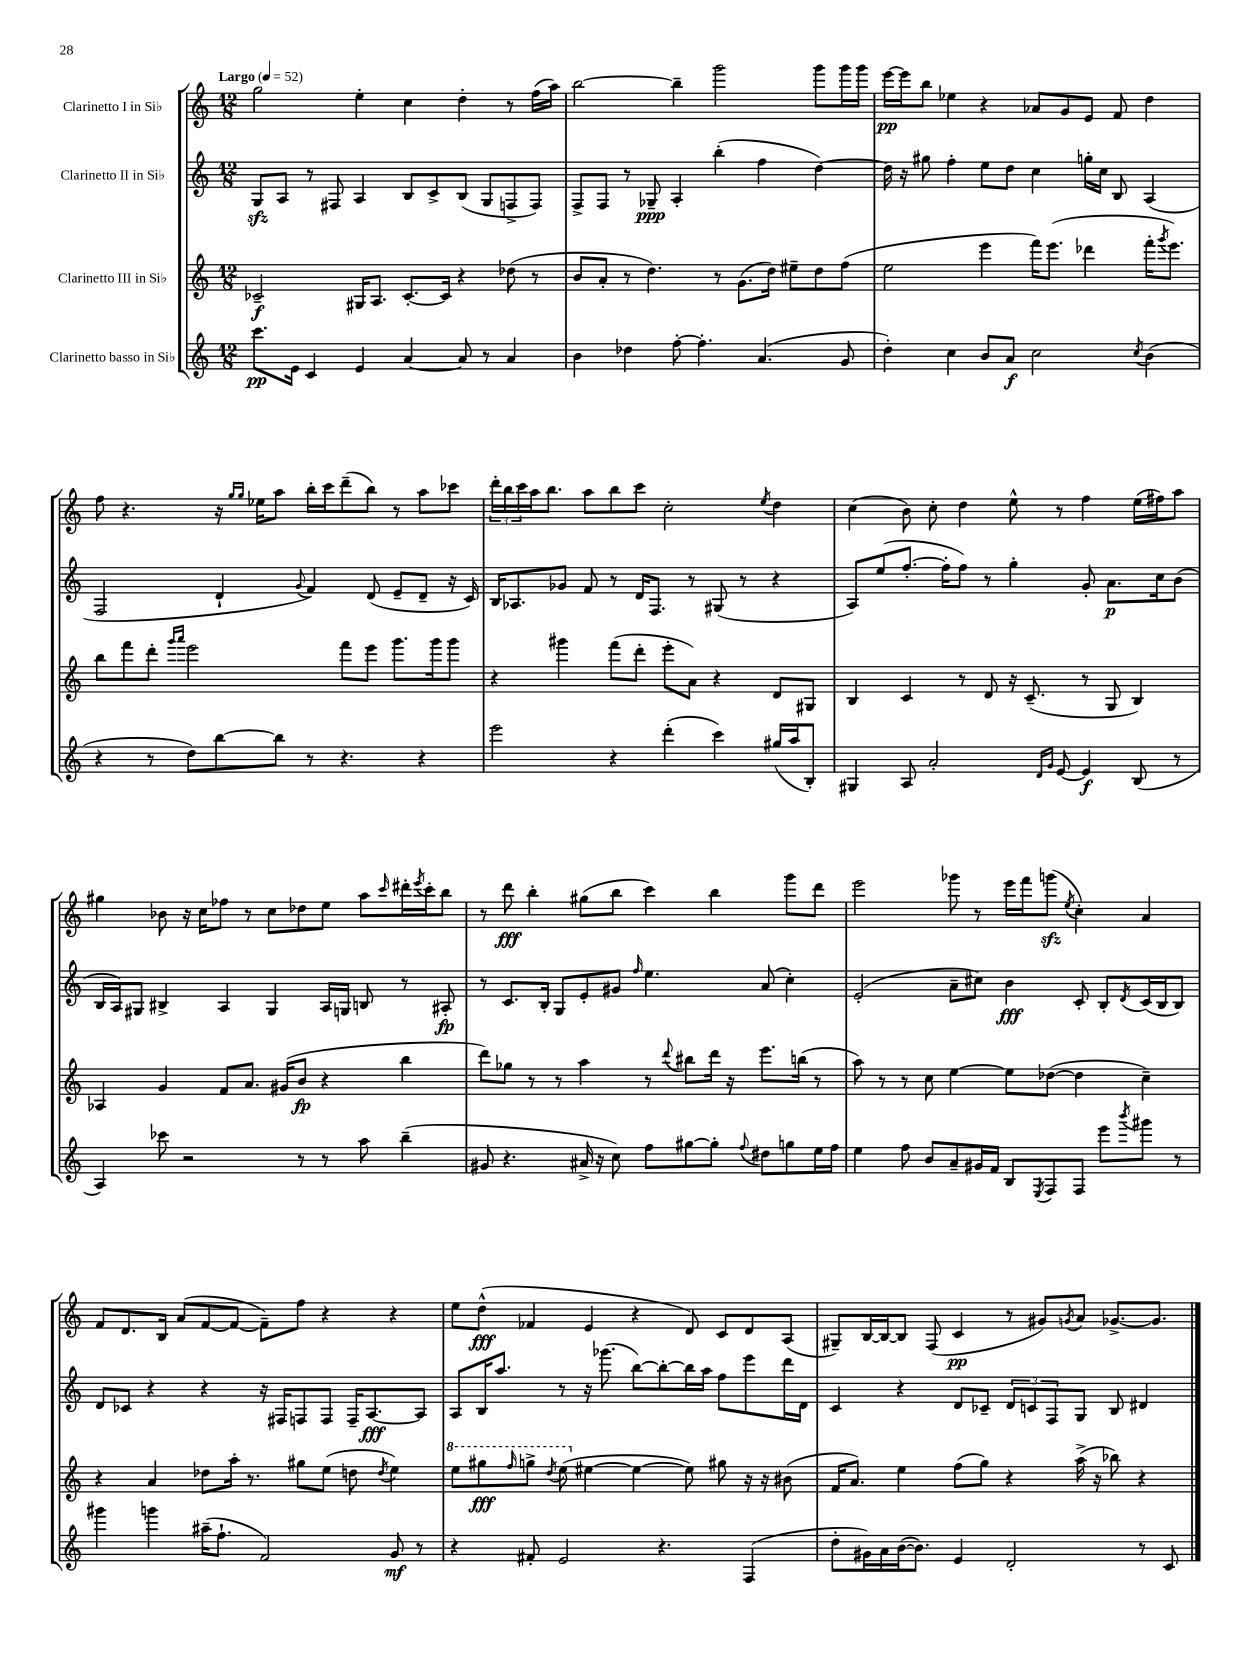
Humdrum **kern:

**kern	**kern	**kern	**kern
*staff4	*staff3	*staff2	*staff1
*clefG2	*clefG2	*clefG2	*clefG2
*k[]	*k[]	*k[]	*k[]
*M12/8	*M12/8	*M12/8	*M12/8
*MM52	*MM52	*MM52	*MM52
8.ccc\L	2c-~/	8G/L	2gg\
.	.	8A/J	.
16e\Jk	.	.	.
4c/	.	8r	.
.	.	8F#/	.
4e/	16G#/LK	4A/	4ee'\
.	8.A/J	.	.
[4a/	[8.c-'/L	8B/L	4cc\
.	.	8c^/	.
.	16c-/]Jk	.	.
8a/]	4r	(8B/J	4dd'\
8r	.	8G/L	.
4a/	(8dd-\	8F^/	8r
.	8r	8F/J)	(16ff\LL
.	.	.	16aa\JJ)
=	=	=	=
4b\	8b/L	8F^/L	[2bb\
.	8a'/J	8F/J	.
4dd-\	8r	8r	.
.	4.dd\)	8G-~/	.
[8ff'\	.	4A'/	4bb~\]
4.ff'\]	.	.	.
.	8r	(4bb'\	2ggg\
.	(8.g\L	.	.
(4.a/	.	4ff\	.
.	16dd\Jk)	.	.
.	8ee#~\L	.	.
.	8dd\	[4dd\)	8ggg\L
8g/	(8ff\J	.	16ggg\L
.	.	.	16ggg\JJ
=	=	=	=
4dd'\)	2ee\	16dd\]	[16eee\LL
.	.	16r	16eee\]J
.	.	8gg#\	8bb\J
4cc\	.	4ff'\	4ee-\
8b/L	4eee\	8ee\L	4r
8a/J	.	8dd\J	.
2cc\	16fff\LK)	4cc\	8a-/L
.	(8.eee\J	.	.
.	.	.	8g/
.	4ddd-\	16gg'\LL	8e/J
.	.	16cc\JJ	.
.	.	8B/	8f/
8qcc/	.	.	.
(4b\	16fff'\LK	(4A/	4dd\
.	8qggg/	.	.
.	8.eee\J)	.	.
=	=	=	=
4r	8bb\L	2F/	8ff\
.	8fff\	.	4.r
8r	8ddd'\J	.	.
.	16qqggg/LL	.	.
.	16qqaaa/JJ	.	.
8dd\L)	2eee\	.	.
[8bb\	.	4d`/	16r
.	.	.	16qqgg/LL
.	.	.	16qqgg/JJ
.	.	.	16ee-\LK
8bb\]J	.	.	8aa\J
.	.	8qqg/	.
8r	.	4f/)	16bb'\LL
.	.	.	16ccc\J
4.r	8fff\L	.	(8ddd~\
.	8eee\J	(8d/	8bb\J)
.	8.ggg\L	8e~/L	8r
4r	.	8d~/J	8aa\L
.	16ggg\k	.	.
.	8ggg\J	16r	8ccc-\J
.	.	16c/)	.
=	=	=	=
2eee\	4r	16B/LK	24ddd'\LL
.	.	.	24bb\
.	.	8.A-/	.
.	.	.	24ccc\
.	.	.	16aa\J
.	.	.	8.bb\J
.	4ggg#\	8g-/J	.
.	.	8f/	8aa\L
4r	(8fff\L	8r	8bb\
.	8ddd'\J	16d/LK	8ccc\J
.	.	8.F/J	.
(4ddd'\	8eee'\L	.	2cc'\
.	8a\J)	8r	.
4ccc\)	4r	(8G#/	.
.	.	8r	.
.	.	.	8qee/
(16gg#/LL	8d/L	4r	4dd\
16aa/J	.	.	.
8B'/J)	8G#/J	.	.
=	=	=	=
4G#/	4B/	8A/L)	(4cc\
.	.	(8ee/	.
8A/	4c/	[8.ff'/J	8b\)
2a'/	.	.	8cc'\
.	.	16ff'\]LK	.
.	8r	8ff\J)	4dd\
.	8d/	8r	.
.	16r	4gg'\	8ee^^\
.	(8.c~/	.	.
16qqd/LL	.	.	.
16qqg/JJ	.	.	.
[8e/	.	.	8r
4e/]	8r	8g'/	4ff\
.	8G/	8.a\L	.
(8B/	4B/)	.	(16ee\LL
.	.	16cc\k	16ff#\J)
8r	.	(8b\J	8aa\J
=	=	=	=
4A/)	4A-/	16B/LL	4gg#\
.	.	16A/J)	.
.	.	8G#/J	.
8ccc-\	4g/	4B#^/	8b-\
2r	.	.	16r
.	.	.	16cc\LK
.	8f/L	4A/	8ff-\J
.	8.a/J	.	8r
.	.	4G#/	8cc\L
.	(16g#/LK	.	.
8r	8b/J	.	8dd-\
8r	4r	16A/LL	8ee\J
.	.	16G/JJ	.
8aa\	.	8B/	8aa\L
.	.	.	16qqccc/
(4bb~\	4bb\	8r	16ddd#'\L
.	.	.	8qeee/
.	.	.	16ccc'\J
.	.	8A#'/	8bb\J
=	=	=	=
8g#/	8ddd\L)	8r	8r
4.r	8gg-\J	8.c/L	8ddd\
.	8r	.	4bb'\
.	.	16B'/Jk	.
.	8r	8G/L	.
16a#^/	4aa\	8e'/	(8gg#\L
16r	.	.	.
8cc\)	.	8g#/J	8bb\J
.	.	16qqff/	.
8ff\L	8r	4.ee\	4ccc\)
.	8qqddd/	.	.
[8gg#\	8bb#\L	.	.
8gg#'\]J	16ddd\Jk	.	4bb\
.	16r	.	.
8qqff/	.	.	.
8dd#\L	8.eee\L	(8a/	.
8gg\	.	4cc'\)	8ggg\L
.	(16bb\Jk	.	.
16ee\L	8r	.	8ddd\J
16ff\JJ	.	.	.
=	=	=	=
4ee\	8aa\)	(2e'/	2eee\
.	8r	.	.
8ff\	8r	.	.
8b/L	8cc\	.	.
8a~/	[4ee\	8a~\L	8ggg-\
16g#/L	.	8cc#\J)	8r
16f/JJ	.	.	.
8B/L	8ee\]L	4b\	16eee\LL
.	.	.	16fff\J
8qE/	.	.	.
8F/	([8dd-\J	.	(8ggg\J
.	.	.	8qee/
8F/J	4dd-\]	8c'/	4cc'\)
8eee\L	.	8B'/L	.
8qbbb/	.	8qd/	.
8ggg#\J	4cc~\)	(16c/L	4a/
.	.	16B/J	.
8r	.	8B/J)	.
=	=	=	=
4ggg#\	4r	8d/L	8f/L
.	.	8c-/J	8.d/
4ggg\	4a/	4r	.
.	.	.	16B/Jk
.	.	.	(8a/L
(16aa#~\LK	8dd-\L	4r	[8f/
8.ff`\J	.	.	.
.	16aa'\Jk	.	8f/_J
.	8.r	.	.
2f/)	.	16r	8f~\]L)
.	.	16F#/LK	.
.	8gg#\L	8F/	8ff\J
.	(8ee\J	8F/J	4r
.	8dd\	16F~/LK	.
.	.	[8.A/	.
.	8qdd/	.	.
8g/	4ee\)	.	4r
8r	.	8A/]J	.
=	=	=	=
4r	8eee\L	8A/L	8ee\L
.	8ggg#\	16B/K	(8dd^^\J
.	.	8.aa/J	.
.	16qqfff/	.	.
8f#'/	8ggg^\J	.	4f-/
.	8qddd/	.	.
2e/	(8eee\	8r	.
.	[4ee#\	16r	4e/
.	.	(8.ggg-\	.
.	4ee#\_	[8bb\L)	4r
4.r	.	8bb'\_	.
.	8ee#\])	16bb\]L	8d/)
.	.	16aa\JJ	.
.	8gg#\	8ff\L	8c/L
(4F/	16r	8eee\	8d/
.	16r	.	.
.	(8b#\	16ddd\L	(8A/J
.	.	16d\JJ	.
=	=	=	=
8dd'\L	16f/LK	4c/	8G#~/L)
.	8.a/J)	.	.
16g#\L)	.	.	[16B/L
16a\	.	.	16B/_J
([16b\J	4ee\	4r	8B/]J
8.b\]J)	.	.	.
.	.	.	(8F/
4e/	(8ff\L	8d/L	4c/
.	8gg\J)	8c-~/J	.
2d'/	4r	12d/L	8r
.	.	12c/	.
.	.	.	8g#/L)
.	.	12F/	.
.	.	.	8qg/
.	(16aa^\	8G/J	8a/J
.	16r	.	.
.	8bb-\)	8B/	[8.g-^/L
8r	4r	4d#/	.
.	.	.	8.g-/]J
8c/	.	.	.
==	==	==	==
*-	*-	*-	*-
